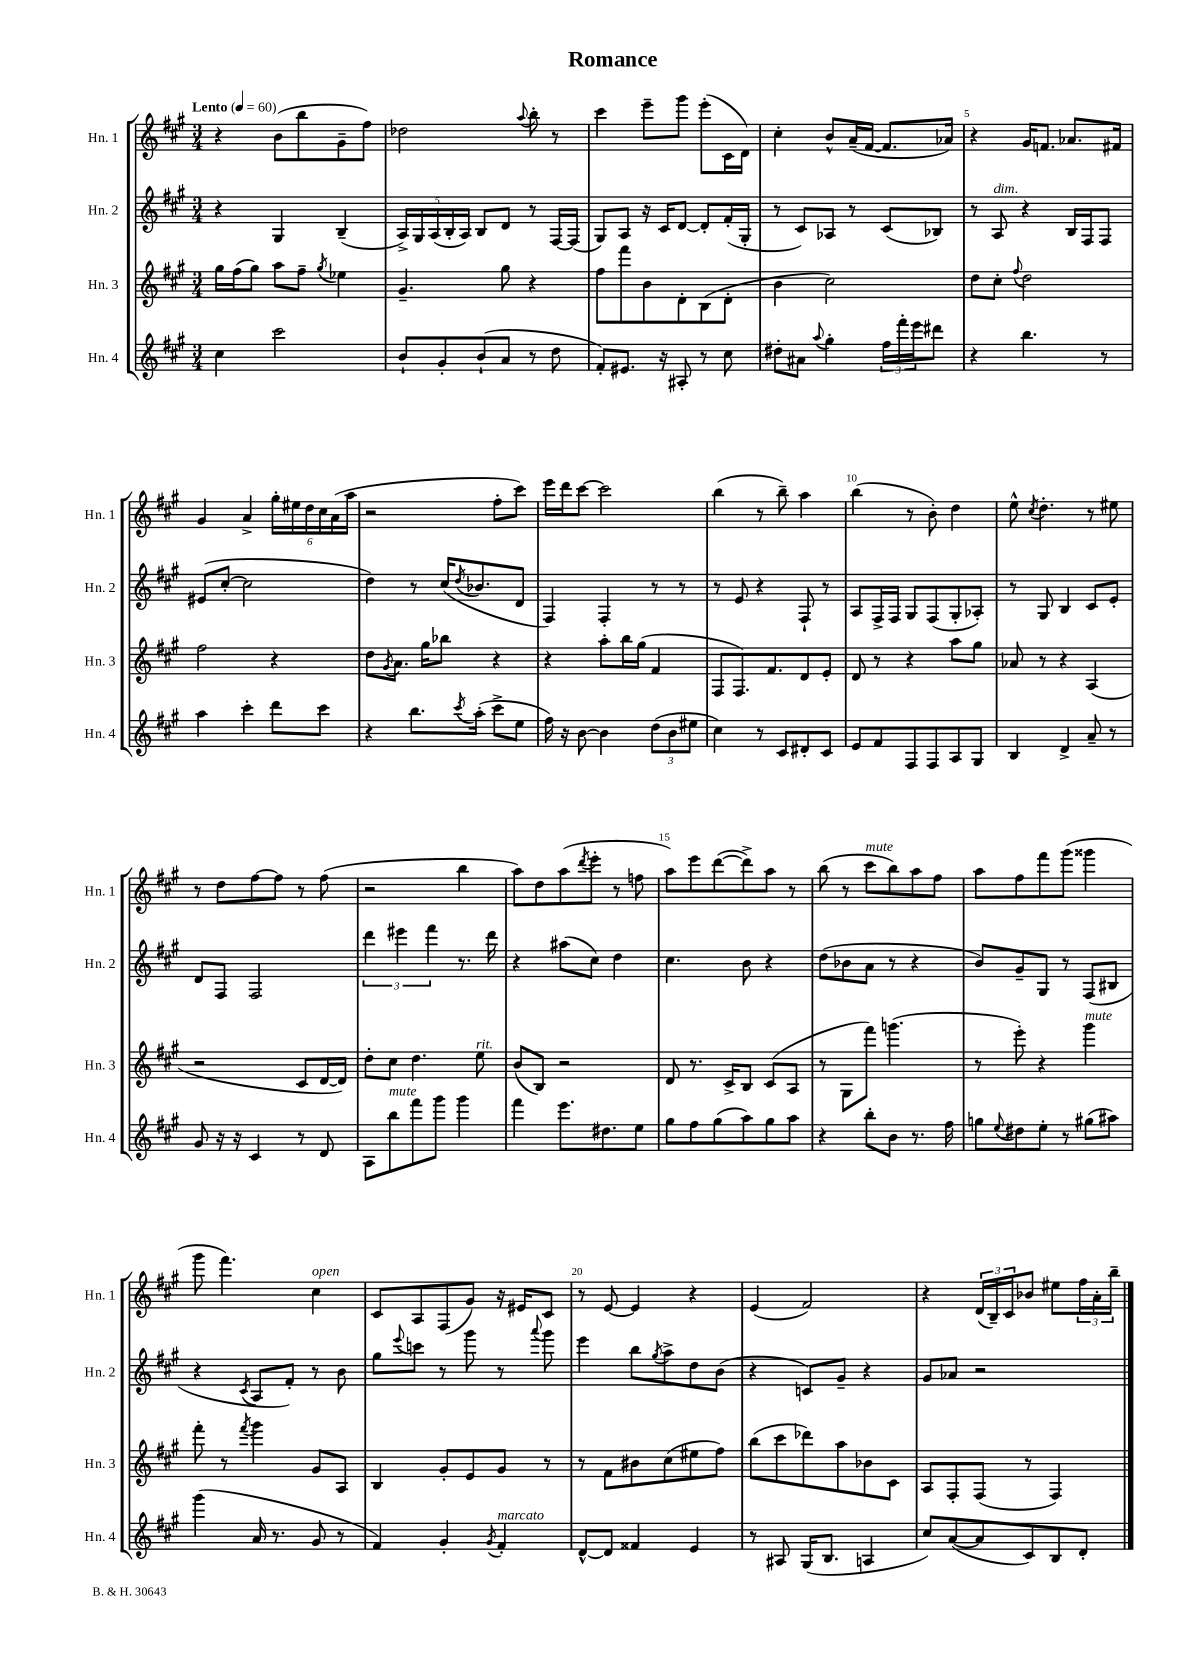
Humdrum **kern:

**kern	**kern	**kern	**kern
*part4	*part3	*part2	*part1
*staff4	*staff3	*staff2	*staff1
*I"Hn. 4	*I"Hn. 3	*I"Hn. 2	*I"Hn. 1
*I'Hn. 4	*I'Hn. 3	*I'Hn. 2	*I'Hn. 1
*clefG2	*clefG2	*clefG2	*clefG2
*k[f#c#g#]	*k[f#c#g#]	*k[f#c#g#]	*k[f#c#g#]
*M3/4	*M3/4	*M3/4	*M3/4
*MM60	*MM60	*MM60	*MM60
=1	=1	=1	=1
!	!	!	!LO:TX:a:B:t=Lento
4cc#\	16gg#\LL	4r	4r
.	(16ff#\J	.	.
.	8gg#\J)	.	.
2ccc#\	8aa\L	4G#/	(8b\L
.	8ff#~\J	.	8bb\
.	8qgg#/	.	.
.	4ee-X\	(4B~/	8g#~\
.	.	.	8ff#\J)
=2	=2	=2	=2
8b`/L	4.g#~/	20A^/LL)	2dd-X\
.	.	20G#/	.
.	.	(20A/	.
8g#'/	.	.	.
.	.	20B'/	.
.	.	20A/JJ)	.
(8b`/	.	8B/L	.
8a/J	8gg#\	8d/J	.
.	.	.	8qqaa/
8r	4r	8r	8bb'\
8dd\	.	[16F#/LL	8r
.	.	(16F#/JJ]	.
=3	=3	=3	=3
8f#'/L)	8ff#\L	8G#/L)	4ccc#\
8.e#X/J	8fff#\	8A/J	.
.	8b\	16r	8eee~\L
16r	.	16c#/KL	.
8A#X'/	8d'\	[8d/J	8ggg#\J
8r	(8B\	8d'/L]	(8eee'\L
8cc#\	8d'\J	(16f#'/L	16c#\L
.	.	16G#'/JJ	16d\JJ)
=4	=4	=4	=4
8dd#X'\L	4b\	8r	4cc#'\
8a#X\J	.	8c#/L)	.
8qqaa/	.	.	.
4gg#'\	2cc#\)	8A-X/J	8b^^/L
.	.	8r	(16a~/L
.	.	.	[16f#/JJ
24ff#\LL	.	(8c#/L	8.f#/L]
24fff#'\	.	.	.
24eee\J	.	.	.
8ddd#X\J	.	8B-X/J)	.
.	.	.	16a-X/Jk)
=5	=5	=5	=5
4r	8dd\L	8r	4r
!	!	!LO:TX:a:i:t=dim.	!
.	8cc#'\J	8A/	.
.	8qqff#/	.	.
4.bb\	2dd\	4r	16g#/KL
.	.	.	8.fn/J
.	.	16B/LL	8.a-X/L
.	.	16F#/J	.
8r	.	8F#/J	.
.	.	.	16f#X/Jk
!!LO:LB:g=z
=6	=6	=6	=6
4aa\	2ff#\	(8e#X/L	4g#/
.	.	[8cc#'/J	.
4ccc#'\	.	2cc#\]	4a^/
8ddd\L	4r	.	24gg#'\LL
.	.	.	24ee#X\
.	.	.	24dd\
8ccc#\J	.	.	24cc#\
.	.	.	(24a\
.	.	.	24aa\JJ
=7	=7	=7	=7
4r	8dd\L	4dd\)	2r
.	8qg#/	.	.
.	8.a\J	.	.
8.bb\L	.	8r	.
.	16gg#\KL	.	.
.	8bb-X\J	(16cc#/KL	.
8qccc#/	.	8qdd/	.
(16aa'\Jk	.	8.b-X/	.
8ccc#^\L	4r	.	8ff#'\L
8ee\J	.	8d/J	8ccc#\J)
=8	=8	=8	=8
16ff#\)	4r	4F#/)	16eee\LL
16r	.	.	16ddd\J
[8b\	.	.	[8ccc#\J
4b\]	8aa'\L	4F#'/	2ccc#\]
.	16bb\L	.	.
.	(16gg#\JJ	.	.
(12dd\L	4f#/	8r	.
12b\	.	.	.
.	.	8r	.
12ee#X\J	.	.	.
=9	=9	=9	=9
4cc#\)	8F#/L	8r	(4bb\
.	8.F#/)	8e/	.
8r	.	4r	8r
.	8.f#/	.	.
8c#/L	.	.	8bb~\)
8d#X'/	8d/	8F#`/	4aa\
8c#/J	8e'/J	8r	.
=10	=10	=10	=10
8e/L	8d/	8A/L	(4bb\
8f#/	8r	16F#^/L	.
.	.	16F#/JJ	.
8F#/	4r	8G#/L	8r
8F#/	.	(8F#/	8b'\)
8A/	8aa\L	8G#'/	4dd\
8G#/J	8gg#\J	8A-X'/J)	.
=11	=11	=11	=11
4B/	8a-X/	8r	8ee^^\
.	.	.	8qcc#/
.	8r	8G#/	4.dd'\
4d^/	4r	4B/	.
8a~/	(4A/	8c#/L	8r
8r	.	8e'/J	8ee#X\
!!LO:LB:g=z
=12	=12	=12	=12
8g#/	2r	8d/L	8r
16r	.	8F#/J	8dd\L
16r	.	.	.
4c#/	.	2F#/	[8ff#\
.	.	.	8ff#\J]
8r	8c#/L	.	8r
8d/	[16d/L	.	(8ff#\
.	16d/JJ])	.	.
=13	=13	=13	=13
8A\L	8dd'\L	6ddd\	2r
!LO:TX:a:i:t=mute	!	!	!
8bb\	8cc#\J	.	.
.	.	6eee#X\	.
8fff#\	4.dd\	.	.
.	.	6fff#\	.
8ggg#\J	.	.	.
4ggg#\	.	8.r	4bb\
!	!LO:TX:a:i:t=rit.	!	!
.	8ee\	.	.
.	.	16ddd\	.
=14	=14	=14	=14
4fff#\	(8b/L	4r	8aa\L)
.	8B/J)	.	8dd\
8.eee\L	2r	(8aa#X\L	(8aa\
.	.	.	8qddd/
.	.	8cc#\J)	8eee'\J
8.dd#X\	.	.	.
.	.	4dd\	8r
8ee\J	.	.	8ffn\
=15	=15	=15	=15
8gg#\L	8d/	4.cc#\	8aa\L)
8ff#\	8.r	.	8eee\
(8gg#\	.	.	([8ddd\
.	16c#^/KL	.	.
8aa\)	8B/J	8b\	8ddd^\])
8gg#\	(8c#/L	4r	8aa\J
8aa\J	8A/J	.	8r
=16	=16	=16	=16
4r	8r	(8dd\L	(8bb\
.	8G#\L	8b-X\	8r
!	!	!	!LO:TX:a:i:t=mute
8bb'\L	8fff#\J)	8a\J	8ccc#\L
8b\J	(4.gggn\	8r	8bb\)
8.r	.	4r	8aa\
.	.	.	8ff#\J
16ff#\	.	.	.
=17	=17	=17	=17
8ggn\L	8r	8b/L)	8aa\L
8qqee/	.	.	.
8dd#X\	8eee'\)	8g#~/	8ff#\
8ee'\J	4r	8G#/J	8fff#\
8r	.	8r	(8ggg#\J
!	!LO:TX:a:i:t=mute	!	!
(8gg#X\L	4ggg#\	(8F#/L	4ggg##X\
8aa#X\J)	.	8B#X/J	.
!!LO:LB:g=z
=18	=18	=18	=18
(4ggg#\	8fff#'\	4r	8ggg#\
.	8r	.	4.fff#\)
.	8qfff#/	8qc#/	.
16a/	4ggg#\	8A/L	.
8.r	.	.	.
.	.	8f#'/J)	.
!	!	!	!LO:TX:a:i:t=open
8g#/	8g#/L	8r	4cc#\
8r	8A/J	8b\	.
=19	=19	=19	=19
4f#/)	4B/	8gg#\L	8c#/L
.	.	8qqeee/	.
.	.	8cccn\J	8A/
4g#'/	8g#'/L	8r	(8F#/
.	8e/	8ggg#\	8g#/J)
8qg#/	.	.	.
!LO:TX:a:i:t=marcato	!	!	!
4f#'/	8g#/J	8r	16r
.	.	.	16e#X/KL
.	.	8qqaaa/	.
.	8r	8ggg#\	8c#/J
=20	=20	=20	=20
[8d^^/L	8r	4eee\	8r
8d/J]	8f#\L	.	[8e/
4f##X/	8b#X\	8bb\L	4e/]
.	.	8qgg#/	.
.	(8cc#\	8aa^\	.
4e/	8ee#X\	8dd\	4r
.	8ff#\J)	(8b\J	.
=21	=21	=21	=21
8r	(8bb\L	4r	(4e/
8A#X/	8ccc#\	.	.
(16G#/KL	8ddd-X\)	8cn/L)	2f#/)
8.B/J	.	.	.
.	8aa\	8g#~/J	.
4An/	8b-X\	4r	.
.	8c#\J	.	.
=22	=22	=22	=22
8cc#/L)	8A/L	8g#/L	4r
([8a/	8F#'/	8a-X/J	.
8a/]	(8F#/J	2r	(24d/LL
.	.	.	24B~/)
.	.	.	24c#/J
8c#/)	8r	.	8b-X/J
8B/	4F#/)	.	8ee#X\L
8d'/J	.	.	24ff#\L
.	.	.	24a'\
.	.	.	24bb~\JJ
==	==	==	==
*-	*-	*-	*-
